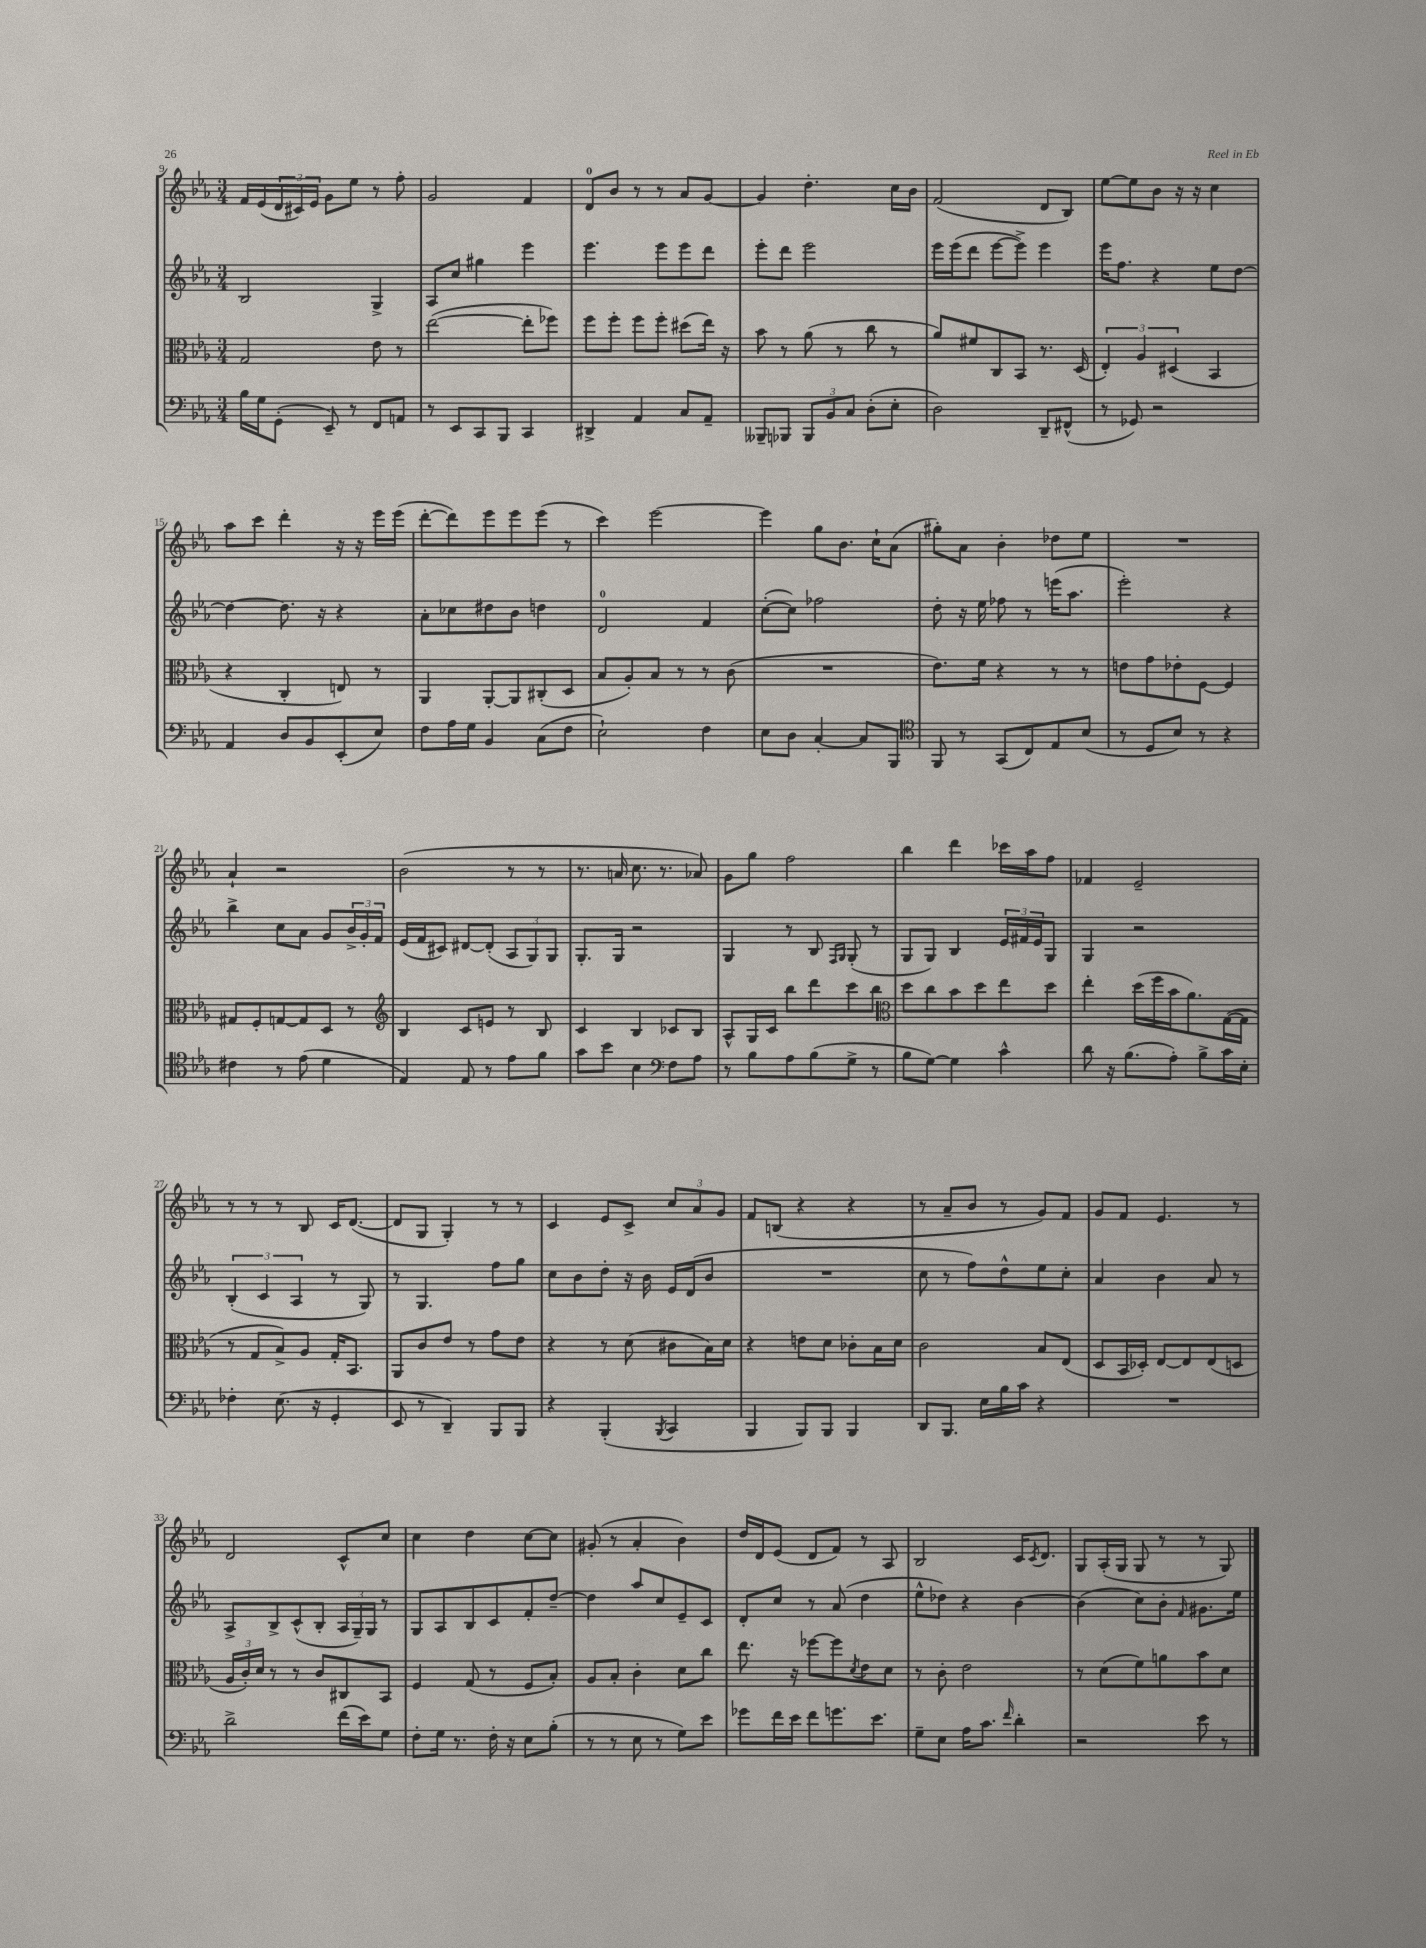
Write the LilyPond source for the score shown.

<<
\new StaffGroup <<
\new Staff = "s0" {
    \clef treble \key ees \major \numericTimeSignature \time 3/4
    f'16 ees'16( \tuplet 3/2 { d'16 cis'16) ees'16 } g'8 ees''8 r8 f''8-. |
    g'2 f'4 |
    d'8-0 bes'8 r8 r8 aes'8 g'8~ |
    g'4 d''4.-. c''16 bes'16 |
    f'2( d'8 bes8) |
    ees''8~ ees''8 bes'8 r16 r16 c''4 |
    aes''8 c'''8 d'''4-. r16 r16 ees'''16 ees'''16( |
    d'''8~-. d'''8) ees'''8 ees'''8 ees'''8( r8 |
    c'''4) ees'''2~ |
    ees'''4 g''8 bes'8. c''16-! aes'8( |
    gis''8-.) aes'8 bes'4-. des''8 ees''8 |
    R2. |
    aes'4-! r2 |
    bes'2( r8 r8 |
    r8. a'16 c''8. r8. aes'8) |
    g'8 g''8 f''2 |
    bes''4 d'''4 ces'''16 aes''16 f''8 |
    fes'4 ees'2-- |
    r8 r8 r8 bes8 c'16 d'8.~( |
    d'8 g8 g4-.) r8 r8 |
    c'4 ees'8 c'8-> \tuplet 3/2 { c''8 aes'8 g'8 } |
    f'8 b8( r4 r4 |
    r8 aes'8-- bes'8 r8 g'8) f'8 |
    g'8 f'8 ees'4. r8 |
    d'2 c'8-^ c''8 |
    c''4 d''4 c''8~ c''8 |
    gis'8-.( r8 aes'4-. bes'4) |
    d''16 d'16 ees'8( d'8 f'8) r8 aes8 |
    bes2 c'16 \acciaccatura { c'8 } d'8. |
    g8 aes16-.( g16 g8 r8 r8 g8) \bar "|." |
}
\new Staff = "s1" {
    \clef treble \key ees \major \numericTimeSignature \time 3/4
    bes2 g4-> |
    aes8 c''8 gis''4 ees'''4 |
    ees'''4. ees'''8 ees'''8 d'''8 |
    ees'''8-. d'''8 ees'''2 |
    ees'''16 ees'''16( d'''8 ees'''8~ ees'''8->) ees'''4 |
    ees'''16 f''8. r4 ees''8 d''8~ |
    d''4~ d''8. r16 r4 |
    aes'8-. ces''8 dis''8 bes'8 d''4 |
    d'2-0 f'4 |
    c''8~-.( c''8) fes''2 |
    d''8-. r16 ees''16 fes''8 r8 e'''16( aes''8. |
    ees'''2-.) r4 |
    bes''4-> c''8 aes'8 g'8 \tuplet 3/2 { bes'16-> g'16-. f'16 } |
    ees'16( f'16 cis'8) dis'8~ dis'8-.( \tuplet 3/2 { aes8 g8) g8 } |
    g8.-. g16 r2 |
    g4 r8 bes8 \grace { f16 g16 } g8-.( r8 |
    g8 g8) bes4 \tuplet 3/2 { ees'16 fis'16 ees'16 } g8 |
    g4 r2 |
    \tuplet 3/2 { bes4-.( c'4 aes4 } r8 g8) |
    r8 g4. f''8 g''8 |
    c''8 bes'8 d''8-. r16 bes'16 ees'16 d'16( bes'8 |
    R2. |
    c''8 r8 f''8) d''8-^ ees''8 c''8-. |
    aes'4 bes'4 aes'8 r8 |
    aes8-> bes8-> c'8-^( bes8-. \tuplet 3/2 { aes16 g16--) g16 } r8 |
    g8 aes8 bes8 c'8 f'8-. d''8~-- |
    d''4 aes''8 c''8 ees'8-- c'8 |
    d'8-. c''8 r8 aes'8( d''4 |
    ees''8-^ des''8) r4 bes'4~ |
    bes'4( c''8) bes'8-. \grace { f'16 } gis'8. ees''16 \bar "|." |
}
\new Staff = "s2" {
    \clef alto \key ees \major \numericTimeSignature \time 3/4
    g2 ees'8 r8 |
    ees''2~( ees''8-. fes''8) |
    f''8 f''8-. f''8 f''8-. dis''8( ees''16) r16 |
    bes'8 r8 aes'8( r8 c''8 r8 |
    aes'8) fis'8 c8 bes,8 r8. d16( |
    \tuplet 3/2 { ees4-.) aes4 dis4( } bes,4 |
    r4 c4-. e8) r8 |
    aes,4 aes,8~-. aes,8 cis8-.( d8 |
    bes8 aes8-.) bes8 r8 r8 c'8( |
    R2. |
    ees'8.) f'16 r4 r8 r8 |
    e'8 g'8 ees'8-. f8~ f4 |
    gis8 f8-. g8~ g8 d8 r8 |
    \clef treble bes4 c'8 e'8 r8 bes8 |
    c'4 bes4 ces'8 bes8 |
    aes8-^ g16 c'16 bes''8 d'''8 c'''8 bes''8 |
    \clef alto d''8 c''8 bes'8 d''8 ees''8 d''8 |
    ees''4-. d''16( f''16 bes'16 aes'8.) g16~( g16 |
    r8 g8 bes8->) aes8 g16-. bes,8. |
    aes,8 c'8 ees'8 r8 g'8 ees'8 |
    r4 r8 d'8( cis'8 bes16) d'16 |
    r4 e'8 d'8 ces'8-. bes16 d'16 |
    c'2 bes8 ees8( |
    d8 bes,16 des16-.) ees8~ ees8 ees8( d8 |
    \tuplet 3/2 { aes16 c'16-.) d'16 } r8 r8 c'8 cis8 bes,8 |
    f4 g8( r8 f8 bes8-.) |
    aes8 bes8-. c'4-. d'8 c''8 |
    ees''8. r16 fes''8~ fes''8 \acciaccatura { d'8 } ees'8 d'8 |
    r8 c'8-. ees'2 |
    r8 d'8( f'8) a'8 bes'8 d'8 \bar "|." |
}
\new Staff = "s3" {
    \clef bass \key ees \major \numericTimeSignature \time 3/4
    bes16 g16 g,8-.( ees,8--) r8 f,8 a,8 |
    r8 ees,8 c,8 bes,,8 c,4 |
    dis,4-> aes,4 c8 aes,8-- |
    beses,,8-- bes,,8 \tuplet 3/2 { bes,,8 bes,8 c8 } d8-.( ees8-. |
    d2) d,8-- fis,8-^( |
    r8 ges,8) r2 |
    aes,4 d8 bes,8 ees,8-.( ees8) |
    f8 aes16 g16 bes,4 c8( f8 |
    ees2-!) f4 |
    ees8 d8 c4~-. c8 bes,,8 |
    \clef tenor f,8 r8 g,8( c8) ees8 bes8( |
    r8 d8 bes8) r8 r4 |
    cis'4 r8 ees'8( d'4 |
    ees4) ees8 r8 ees'8 f'8 |
    g'8 bes'8 bes4 \clef bass f8 aes8 |
    r8 bes8 aes8 bes8( g8-> r8 |
    bes8 g8~) g4 c'4-^ |
    d'8 r16 bes8.( aes8-.) bes8-> c'16 ees16-. |
    fes4-. ees8.( r16 g,4-. |
    ees,8 r8 d,4--) bes,,8 bes,,8 |
    r4 bes,,4-.( \acciaccatura { bes,,8 } c,4 |
    bes,,4 bes,,8) bes,,8 bes,,4 |
    d,8 bes,,8. ees16 bes16 c'16 r4 |
    R2. |
    d'2-> f'16( ees'16) g8 |
    f8-. g16 r8. f16-. r16 ees8 bes8-.( |
    r8 r8 ees8 r8 g8) ees'8 |
    ges'8 f'16 ees'16 f'8 g'8. ees'8. |
    g8-- ees8 aes16 c'8. \grace { f'16 } d'4-. |
    r2 ees'8 r8 \bar "|." |
}
>>
>>
\layout { \context { \Score currentBarNumber = #9 } }
